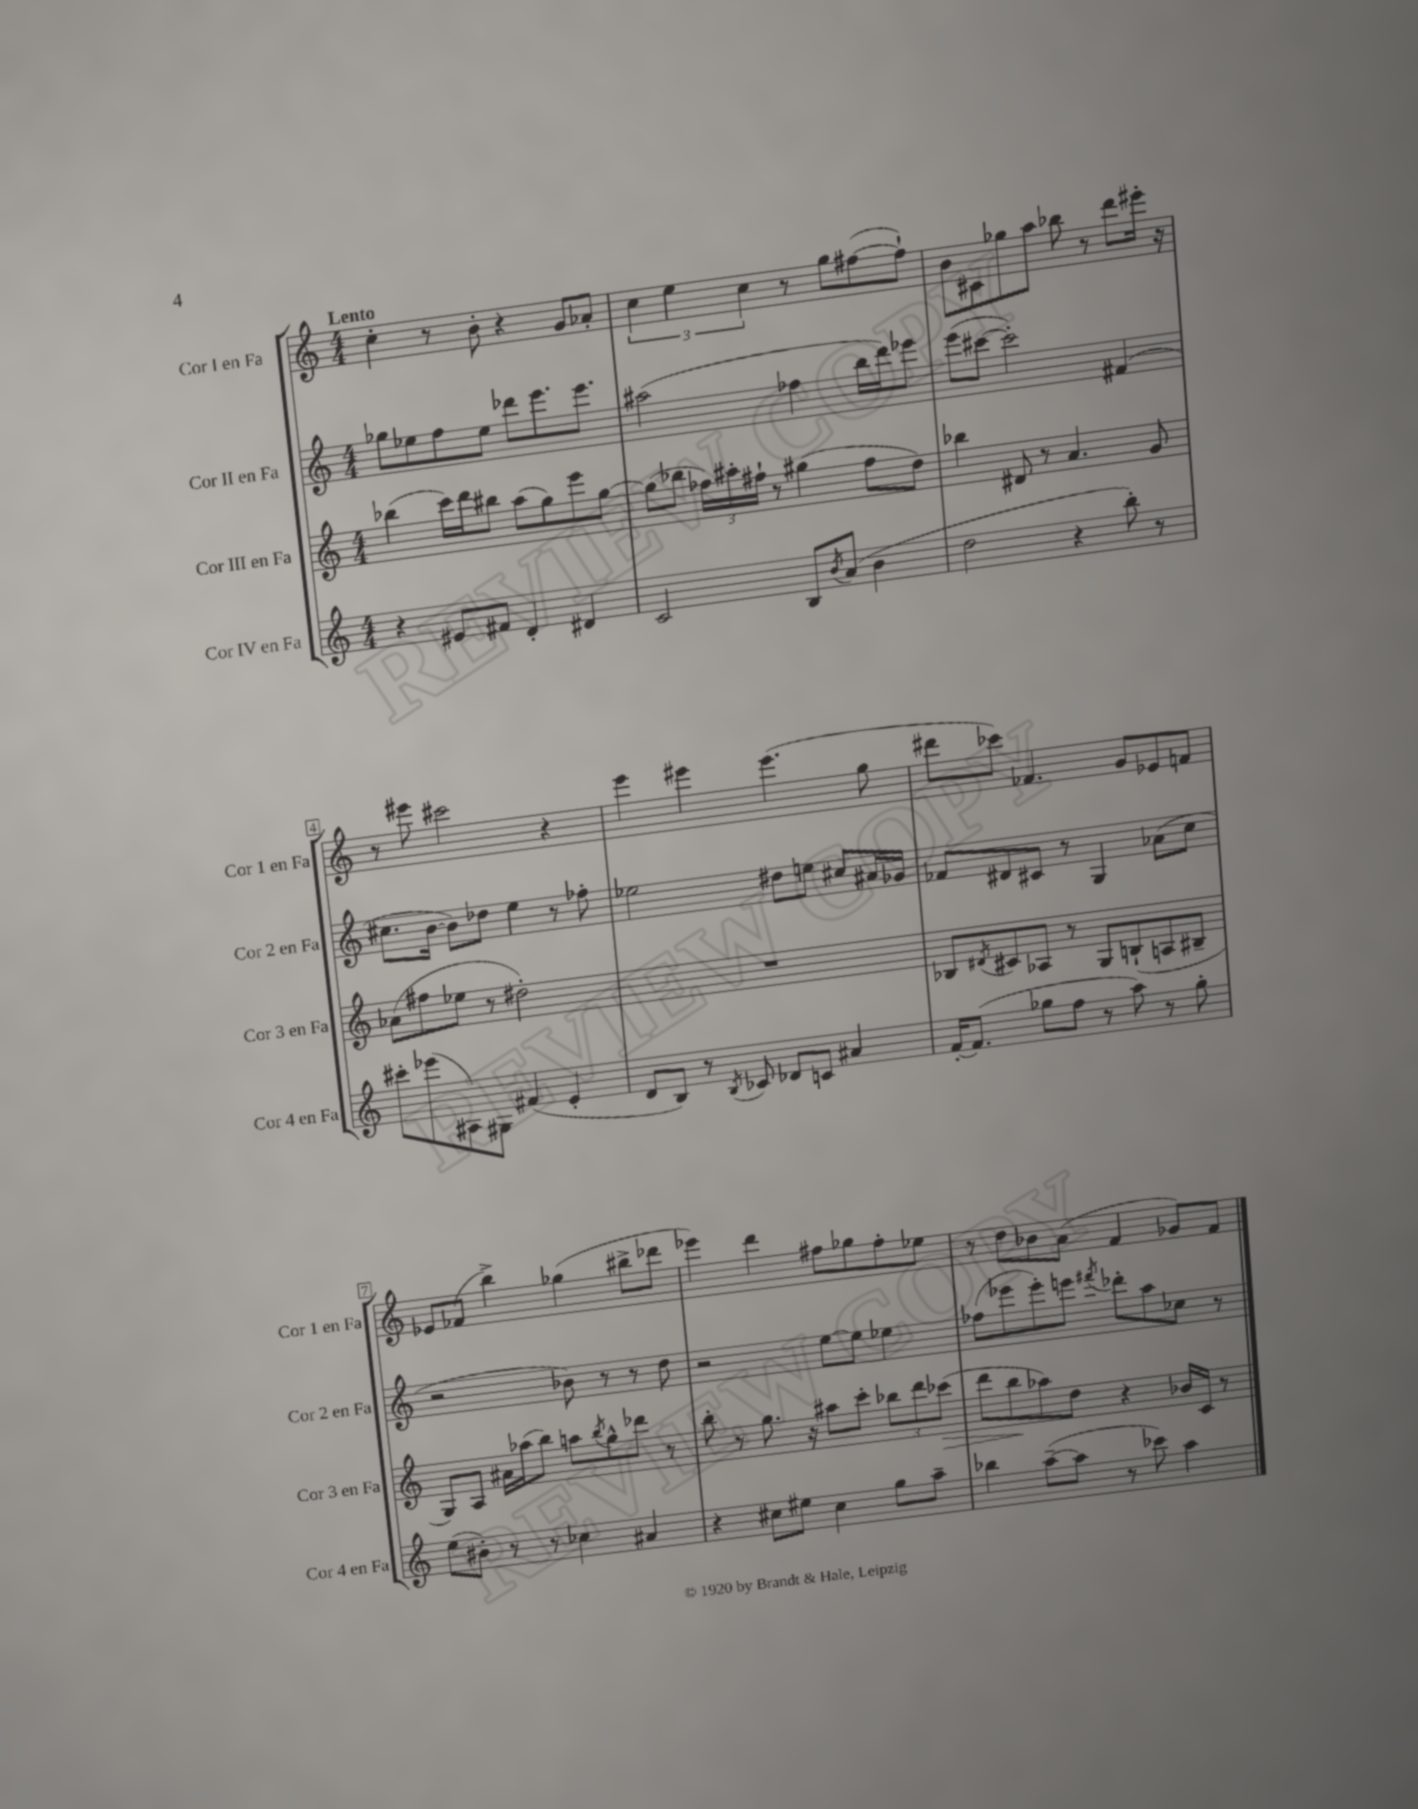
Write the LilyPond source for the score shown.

<<
\new StaffGroup <<
\new Staff = "s0" \with { instrumentName = "Cor I en Fa" shortInstrumentName = "Cor 1 en Fa" } {
    \clef treble \key c \major \numericTimeSignature \time 4/4 \tempo "Lento"
    c''4-. r8 b'8-. r4 g'8 aes'8-. |
    \tuplet 3/2 { c''4 e''4 c''4 } r8 g''8 fis''8~( fis''8-!) |
    b'8 cis'8 ges''8 a''8 bes''8 r8 d'''8 eis'''16-. r16 |
    r8 eis'''8 cis'''2 r4 |
    e'''4 eis'''4 eis'''4.( g''8 |
    dis'''8 ces'''8) fes'4. g'8 ees'8 f'8 |
    ees'8 fes'8( b''4->) ges''4( bis''8-> des'''8 |
    ees'''4) d'''4 fis''8 ges''8 fis''8-. ees''8 |
    r8 d''8 bes'8 a'8( f'4 ges'8) f'8 \bar "|." |
}
\new Staff = "s1" \with { instrumentName = "Cor II en Fa" shortInstrumentName = "Cor 2 en Fa" } {
    \clef treble \key c \major \numericTimeSignature \time 4/4
    ges''8 ees''8 f''8 ees''8 des'''8 e'''8. e'''8. |
    ais''2( fes''4 b''16 d'''16) ees'''8 |
    e'''8( cis'''8~ cis'''2-.) fis'4( |
    cis''8. b'16~ b'8) des''8 e''4 r8 fes''8-. |
    ees''2 dis''8 e''8 cis''8 ais'16 ges'16 |
    fes'8 dis'8 cis'8 r8 g4 aes'8( c''8 |
    r2 bes'8) r8 r8 d''8 |
    r2 e''8~ e''8 ees''4 |
    fes''8( ees'''8 ees'''8-.) e'''8 \acciaccatura { fis'''8 } des'''8-. a''8 ces''8 r8 \bar "|." |
}
\new Staff = "s2" \with { instrumentName = "Cor III en Fa" shortInstrumentName = "Cor 3 en Fa" } {
    \clef treble \key c \major \numericTimeSignature \time 4/4
    bes''4( c'''16) d'''16 bis''8 a''8( g''8) e'''8 g''8~ |
    g''8( bes''8 \tuplet 3/2 { fes''16) ais''16-. fis''16-! } r8 gis''4( fis''8 d''8) |
    bes''4 dis'8 r8 a'4. g'8 |
    aes'8( fis''8 ees''8 r8 dis''2-.) |
    R1 |
    bes8 \acciaccatura { dis'8 } cis'8 aes8 r8 g8 b8-!( a8 bis8-- |
    g8) a8 ais'16 aes''16( b''8) a''8 \acciaccatura { b''8 } g''8-^ des'''8 r8 |
    b''8-. r8 g''8. r16 ais''8 c'''8-. \tuplet 3/2 { bes''8 d'''8 ces'''8\>( } |
    d'''8 b''8\! aes''8) d''8 r4 bes'16 c'16 r8 \bar "|." |
}
\new Staff = "s3" \with { instrumentName = "Cor IV en Fa" shortInstrumentName = "Cor 4 en Fa" } {
    \clef treble \key c \major \numericTimeSignature \time 4/4
    r4 eis'8 fis'8 d'4-. dis'4 |
    c'2 b8 \acciaccatura { b'8 } a'8( b'4 |
    d''2 r4 b''8-.) r8 |
    cis'''8-. ees'''8( ais8) gis8 fis'4( e'4-. |
    d'8 b8) r8 \acciaccatura { b8 } ces'8 des'8 c'8 ais'4 |
    f'16~-. f'8.( ges''8 f''8 r8 a''8) r8 ges''8-. |
    e''8( bis'8-.) r8 r8 ces''4 ais'4 |
    r4 cis''8 eis''8 cis''4 g''8 a''8-- |
    bes''4 a''8~--( a''8 r8 ces'''8) a''4 \bar "|." |
}
>>
>>
\layout { \context { \Score \override BarNumber.stencil = #(make-stencil-boxer 0.1 0.3 ly:text-interface::print) } }
